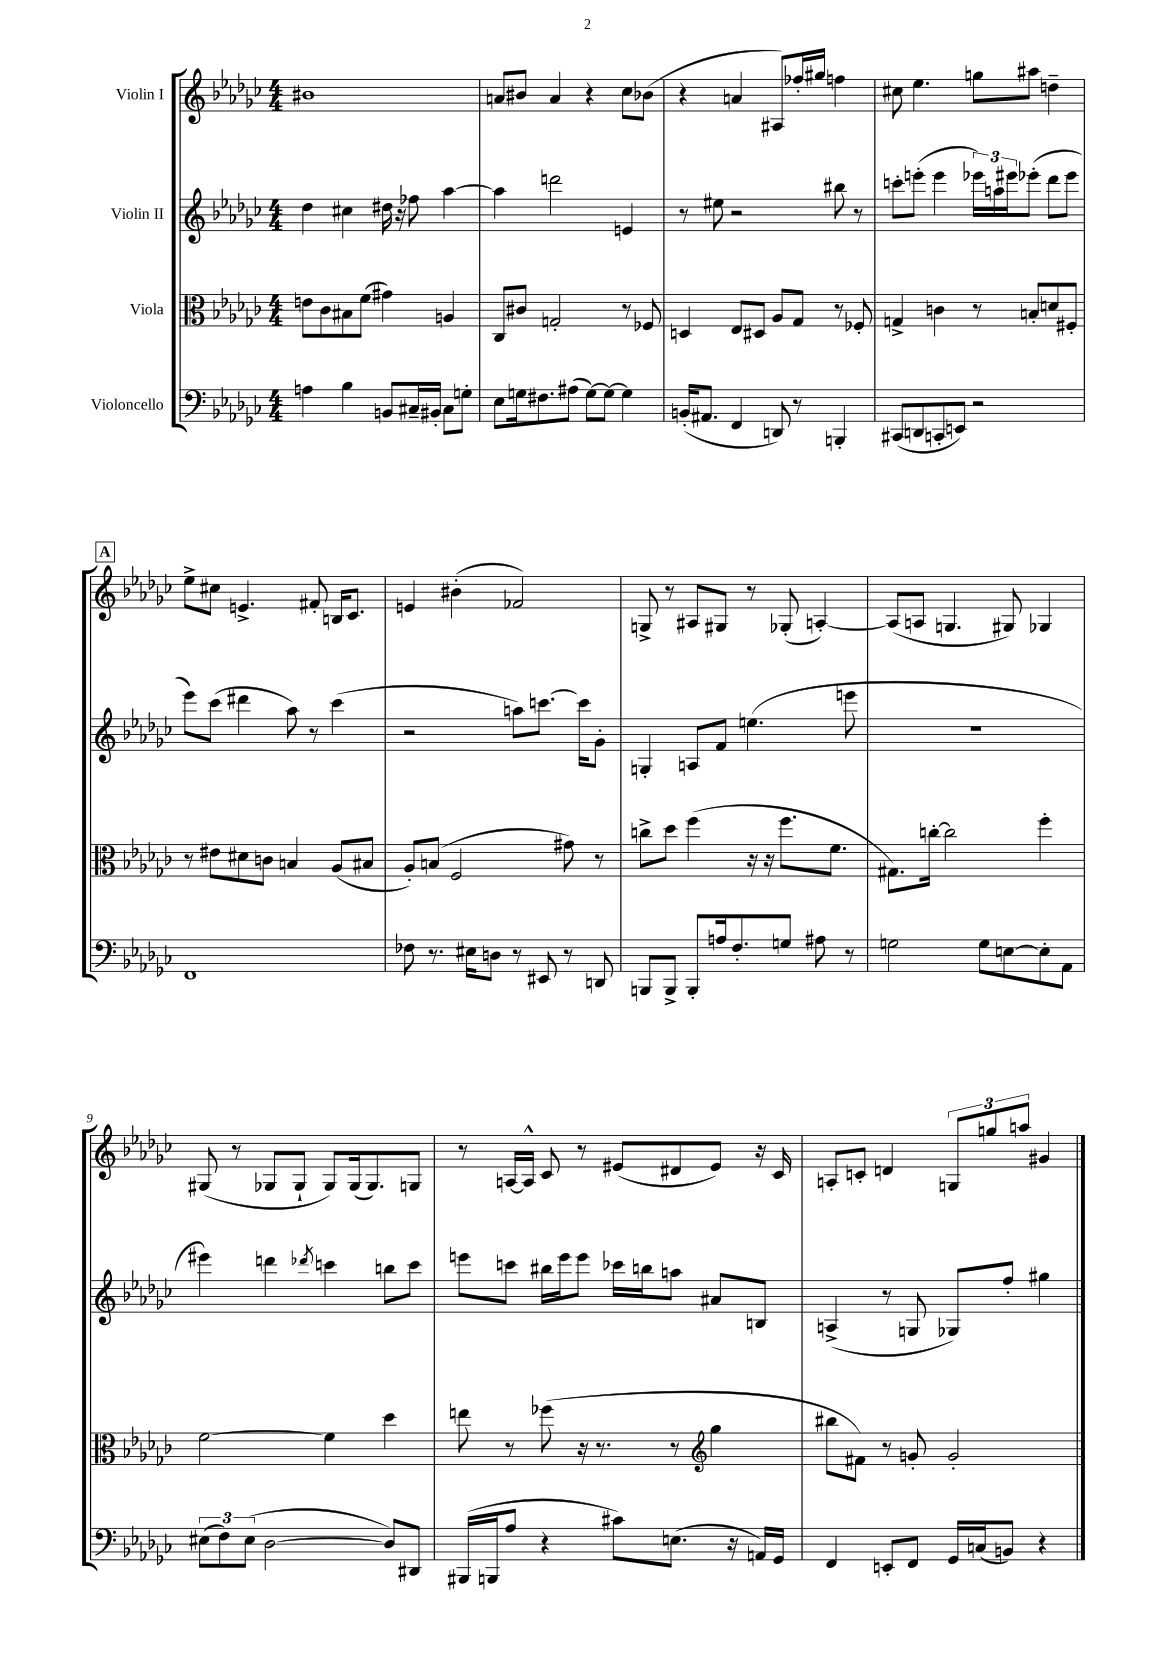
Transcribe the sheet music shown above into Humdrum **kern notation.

**kern	**kern	**kern	**kern
*part4	*part3	*part2	*part1
*staff4	*staff3	*staff2	*staff1
*I"Violoncello	*I"Viola	*I"Violin II	*I"Violin I
*clefF4	*clefC3	*clefG2	*clefG2
*k[b-e-a-d-g-c-]	*k[b-e-a-d-g-c-]	*k[b-e-a-d-g-c-]	*k[b-e-a-d-g-c-]
*M4/4	*M4/4	*M4/4	*M4/4
=1	=1	=1	=1
4An\	8en\L	4dd-\	1b#X
.	8c-\	.	.
4B-\	8B#X\	4cc#X\	.
.	(8f\J	.	.
8BBn/L	4g#X\)	16dd#X\	.
.	.	16r	.
16C#X~/L	.	8ff-X\	.
16BB#X'/JJ	.	.	.
8C#\L	4An/	[4aa-\	.
8Gn'\J	.	.	.
=2	=2	=2	=2
8E-\L	8C-/L	4aa-\]	8an/L
16Gn\k	8c#X/J	.	8b#X/J
8.F#X\	.	.	.
.	2Gn'/	2dddn\	4a/
(8A#X\J	.	.	.
[8G\L)	.	.	4r
8G\J_	.	.	.
4G\]	8r	4en/	8cc-\L
.	8F-X/	.	(8b-X\J
=3	=3	=3	=3
(16BBn'/KL	4Dn/	8r	4r
8.AA#X/J	.	.	.
.	.	8ee#X\	.
4FF/	8E-/L	2r	4an/
.	8D#X/J	.	.
8DDn/)	8A-/L	.	8A#X/L)
8r	8G-/J	.	16ff-X'/L
.	.	.	16gg#X/JJ
4BBBn'/	8r	8bb#X\	4ffn\
.	8F-X'/	8r	.
=4	=4	=4	=4
(8CC#X/L	4Gn^/	8cccn'\L	8cc#X\
8DDn/	.	(8eeen'\J	4.ee-\
8CCn'/	4cn\	4eee\	.
8EEn/J)	.	.	.
2r	8r	24eee-X\LL)	8ggn\L
.	.	24aan\	.
.	.	24eee#X\J	.
.	8Bn'/L	(8eee-X'\J	8aa#X\J
.	8dn/	8ddd-\L	4ddn~\
.	8F#X'/J	8eee-\J	.
!!LO:LB:g=z
!!LO:REH:place=s1:t=A
=5	=5	=5	=5
1FF	8r	8eee-\L)	8ee-^\L
.	8e#X\L	(8ccc-\J	8cc#X\J
.	8d#X\	4ddd#X\	4.en^/
.	8cn\J	.	.
.	4Bn/	8aa-\)	.
.	.	8r	8f#X'/
.	(8A-/L	(4ccc-\	16Bn/KL
.	.	.	8.c-/J
.	8B#X/J	.	.
=6	=6	=6	=6
8F-X\	8A-'/L)	2r	4en/
8.r	(8Bn/J	.	.
.	2F/	.	(4b#X'\
16E#X\KL	.	.	.
8Dn\J	.	.	.
8r	.	8aan\L)	2f-X/)
8EE#X/	.	[8.cccn\J	.
8r	8g#X\)	.	.
.	.	16ccc\KL]	.
8DDn/	8r	8g-'\J	.
=7	=7	=7	=7
8BBBn/L	8ccn^\L	4Gn'/	8Gn^/
8BBB^/J	8dd-\J	.	8r
8BBB'/L	(4ff\	8An/L	8A#X/L
16An/k	.	8f/J	8G#X/J
8.F'/	.	.	.
.	16r	(4.een\	8r
.	16r	.	.
8Gn/J	8.ff\L	.	(8G-X'/
8A#X\	.	.	[4An'/)
.	8.f\J	.	.
8r	.	8eeen\	.
=8	=8	=8	=8
2Gn\	8.G#X\L)	1r	(8A/L]
.	.	.	8An/J
.	[16ccn'\Jk	.	.
.	2cc\]	.	4.Gn/
8G\L	.	.	.
[8En\	.	.	8G#X/)
8E'\]	4ff'\	.	4G-X/
8AA-\J	.	.	.
!!LO:LB:g=z
=9	=9	=9	=9
(12E#X\L	[2f\	4eee#X\)	(8G#X/
12F\)	.	.	.
.	.	.	8r
(12E#\J	.	.	.
[2D-\	.	4dddn\	8G-X/L
.	.	.	8G-`/J
.	.	8qddd-X/	.
.	4f\]	4cccn\	8G-/L)
.	.	.	(16G-/k
.	.	.	8.G-/)
8D-/L])	4dd-\	8bbn\L	.
8DD#X/J	.	8ccc\J	8Gn/J
=10	=10	=10	=10
(16BBB#X/LL	8een\	8eeen\L	8r
16BBBn/J	.	.	.
8A-/J	8r	8cccn\J	[16An/LL
.	.	.	16A^^/JJ]
4r	(8ff-X\	16bb#X\LL	8c-/
.	.	16eee\J	.
.	16r	8eee\J	8r
.	8.r	.	.
8c#X\L)	.	16ccc-X\LL	(8e#X/L
.	.	16bbn\J	.
(8.En\J	8r	8aan\J	8d#X/
*	*clefG2	*	*
.	4gg-\	8a#X/L	8e#/J)
16r	.	.	.
16AAn/LL)	.	8Bn/J	16r
16GG-/JJ	.	.	16c-/
=11	=11	=11	=11
4FF/	8bb#X\L	(4An^/	8An'/L
.	8f#X\J)	.	8cn'/J
8EEn'/L	8r	8r	4dn/
8FF/J	8gn'/	8Gn/	.
16GG-/LL	2g'/	8G-X/L)	12Gn/L
(16Cn/J	.	.	.
.	.	.	12ggn/
8BBn/J)	.	8ff'/J	.
.	.	.	12aan/J
4r	.	4gg#X\	4g#X/
==	==	==	==
*-	*-	*-	*-
